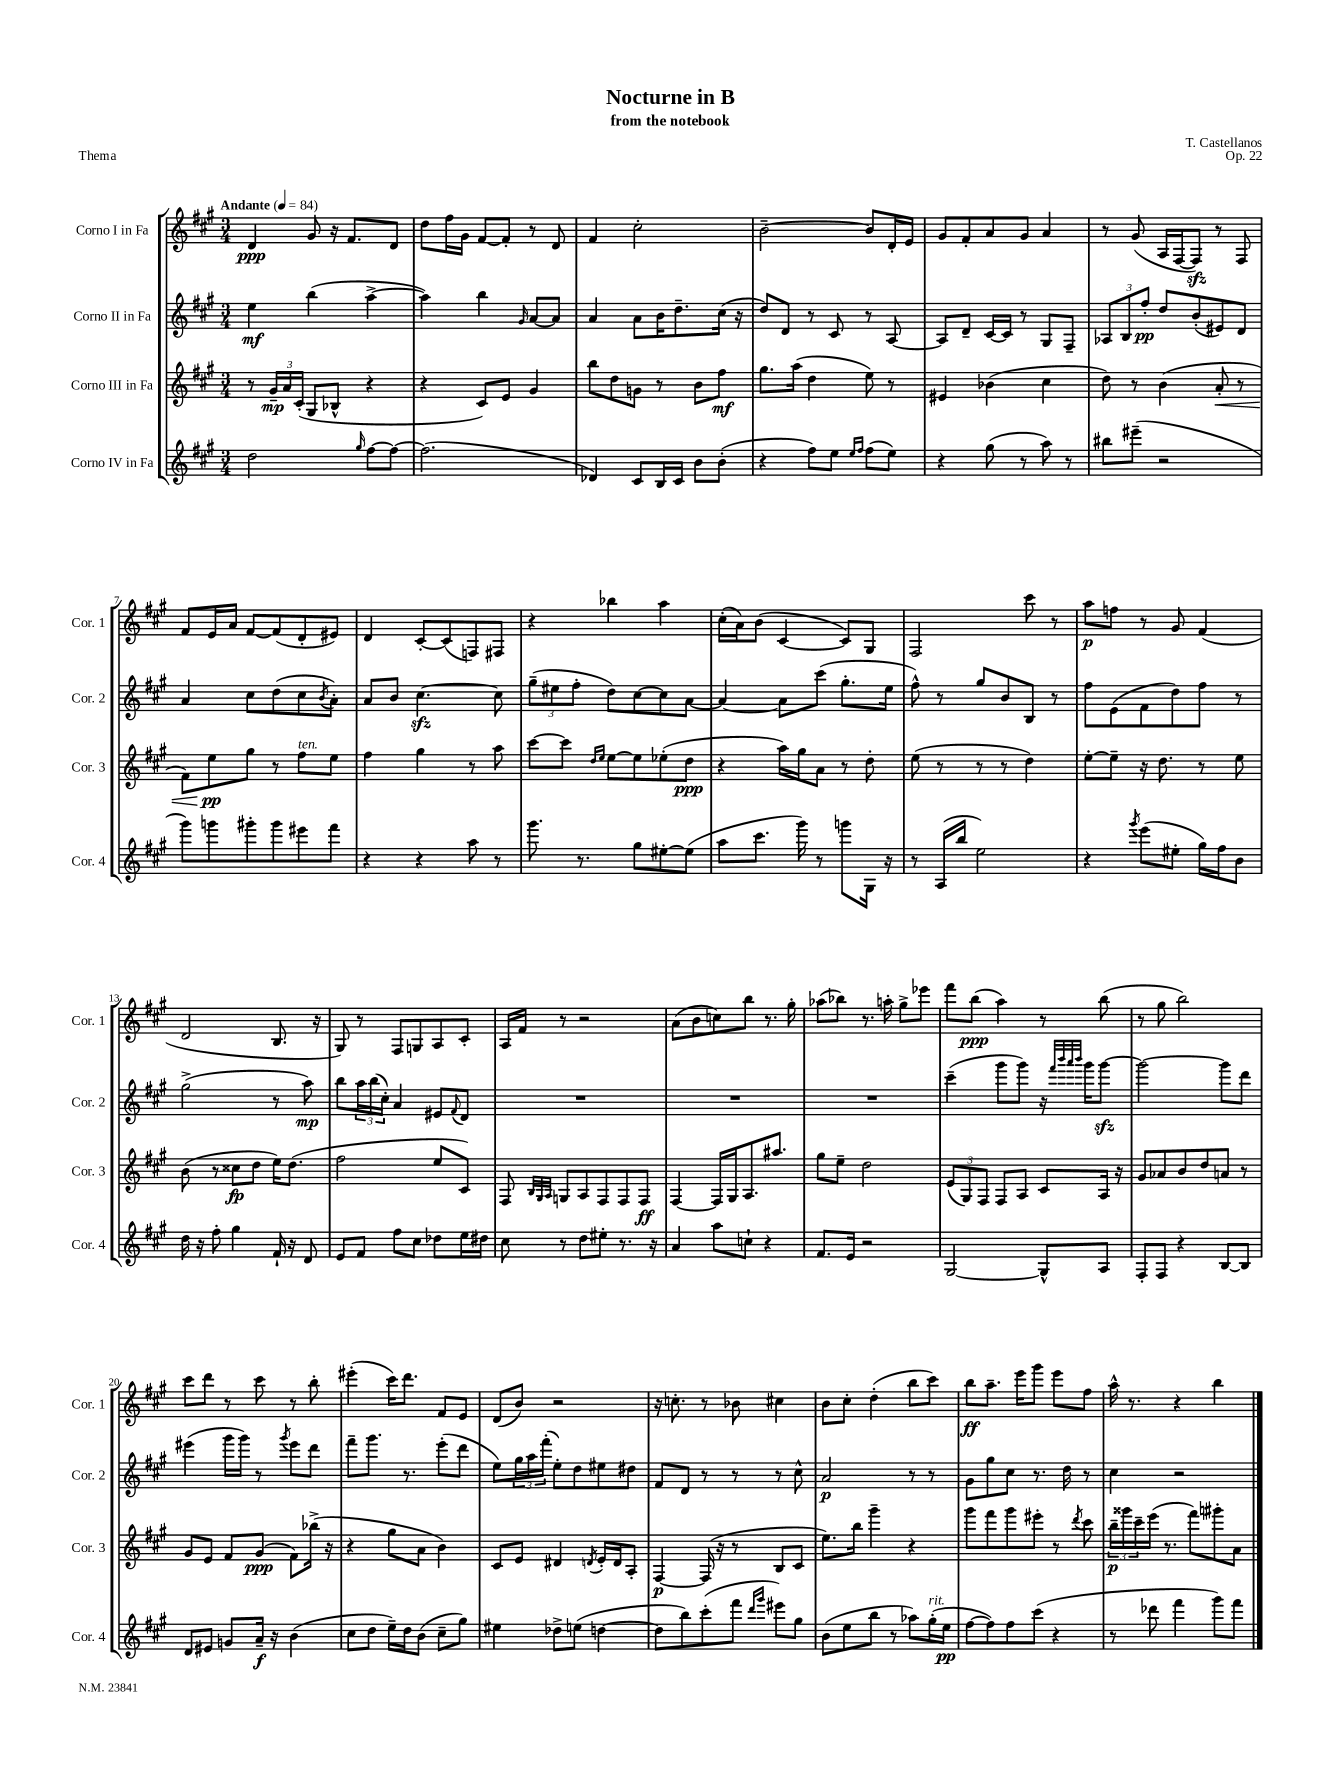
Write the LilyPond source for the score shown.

\header { title = "Nocturne in B" composer = "T. Castellanos" subtitle = "from the notebook" opus = "Op. 22" piece = "Thema" }
<<
\new StaffGroup <<
\new Staff = "s0" \with { instrumentName = "Corno I in Fa" shortInstrumentName = "Cor. 1" } {
    \clef treble \key a \major \numericTimeSignature \time 3/4 \tempo "Andante" 4 = 84
    d'4\ppp gis'8 r16 fis'8. d'8 |
    d''8 fis''16 gis'16 fis'8~ fis'8-. r8 d'8 |
    fis'4 cis''2-. |
    b'2~-- b'8 d'16-. e'16 |
    gis'8 fis'8-. a'8 gis'8 a'4 |
    r8 gis'8( a16 fis16~ fis8\sfz) r8 fis8 |
    fis'8 e'16 a'16 fis'8~ fis'8( d'8-. eis'8) |
    d'4 cis'8~-. cis'8( f8) fis8 |
    r4 bes''4 a''4 |
    cis''16-.( a'16) b'8( cis'4~ cis'8) gis8 |
    fis2 cis'''8 r8 |
    a''8\p f''8 r8 gis'8 fis'4( |
    d'2 b8. r16 |
    gis8) r8 fis8 g8 a8 cis'8-. |
    a16 fis'16 r8 r2 |
    a'8( b'8 c''8) b''8 r8. gis''16-. |
    aes''8( bes''8) r8. a''16-. gis''8-> ees'''8 |
    fis'''8 b''8\ppp( a''4) r8 b''8( |
    r8 gis''8 b''2) |
    cis'''8 d'''8 r8 cis'''8 r8 b''8-. |
    eis'''4-.( cis'''16) d'''8. fis'8 e'8 |
    d'8( b'8) r2 |
    r16 c''8.-. r8 bes'8 cis''4 |
    b'8 cis''8-. d''4-.( b''8 cis'''8) |
    b''8\ff a''8.-- e'''16 gis'''8 e'''8 fis''8 |
    a''16-^ r8. r4 b''4 \bar "|." |
}
\new Staff = "s1" \with { instrumentName = "Corno II in Fa" shortInstrumentName = "Cor. 2" } {
    \clef treble \key a \major \numericTimeSignature \time 3/4
    e''4\mf b''4( a''4~-> |
    a''4) b''4 \grace { gis'16 } a'8~ a'8 |
    a'4 a'8 b'16 d''8.-- cis''16( r16 |
    d''8) d'8 r8 cis'8 r8 a8~ |
    a8 d'8-- cis'16~ cis'16 r8 gis8 fis8-- |
    \tuplet 3/2 { aes8 b8 fis''8-.\pp } d''8 b'8-.( eis'8) d'8 |
    a'4 cis''8 d''8( cis''8 \acciaccatura { b'8 } a'8-.) |
    a'8 b'8 cis''4.~\sfz cis''8 |
    \tuplet 3/2 { gis''8--( eis''8 fis''8-. } d''8) cis''8~ cis''8 a'8~ |
    a'4~ a'8 cis'''8( gis''8.-. e''16 |
    fis''8-^) r8 gis''8 b'8 b8 r8 |
    fis''8 e'8( fis'8 d''8) fis''8 r8 |
    gis''2->( r8 a''8\mp) |
    b''8 \tuplet 3/2 { a''16 b''16( cis''16-.) } a'4 eis'8 \appoggiatura { fis'8 } d'8 |
    R2. |
    R2. |
    R2. |
    cis'''4--( gis'''8 gis'''8) r16 \grace { fis'''32 b'''32 a'''32 b'''32 } gis'''16 gis'''8~\sfz |
    gis'''2~ gis'''8 d'''8 |
    eis'''4( gis'''16 gis'''16) r8 \acciaccatura { gis'''8 } eis'''8 d'''8 |
    fis'''8-- gis'''8. r8. e'''8-.( d'''8 |
    e''8) \tuplet 3/2 { gis''16 a''16 fis'''16-.( } e''8-.) d''8 eis''8 dis''8 |
    fis'8 d'8 r8 r8 r8 cis''8-^ |
    a'2\p r8 r8 |
    gis'8 gis''8 cis''8 r8. d''16 r8 |
    cis''4 r2 \bar "|." |
}
\new Staff = "s2" \with { instrumentName = "Corno III in Fa" shortInstrumentName = "Cor. 3" } {
    \clef treble \key a \major \numericTimeSignature \time 3/4
    r8 \tuplet 3/2 { gis'16--\mp a'16 cis'16-.( } gis8 bes8-^ r4 |
    r4 cis'8) e'8 gis'4 |
    b''8 d''8 g'8 r8 b'8 fis''8\mf |
    gis''8. a''16( d''4 e''8) r8 |
    eis'4 bes'4( cis''4 |
    d''8) r8 b'4( a'8-.\< r8 |
    fis'8) e''8\pp\! gis''8 r8 fis''8^\markup { \italic "ten." } e''8 |
    fis''4 gis''4 r8 a''8 |
    cis'''8~ cis'''8 \grace { d''16 e''16 } e''8~ e''8 ees''8-.( d''8\ppp |
    r4 a''16) gis''16 a'8 r8 d''8-. |
    e''8( r8 r8 r8 d''4) |
    e''8~-. e''8-- r16 d''8. r8 e''8 |
    b'8( r8 cisis''8\fp d''8 e''16) d''8.( |
    fis''2 e''8 cis'8) |
    fis8 \grace { b32 gis32 a32 } g8 a8 fis8 fis8 fis8\ff |
    fis4~ fis16 gis16 a8. ais''8. |
    gis''8 e''8-- d''2 |
    \tuplet 3/2 { e'8( gis8) fis8 } fis8 a8 cis'8 a16 r16 |
    gis'8 aes'8 b'8 d''8 a'8 r8 |
    gis'8 e'8 fis'8 gis'8\ppp( fis'8) bes''16->( r16 |
    r4 gis''8 a'8 b'4) |
    cis'8 e'8 dis'4 \acciaccatura { d'8 } e'16-. d'16 a8-. |
    fis4~\p fis16( r16 r8 b8 cis'8 |
    e''8.) b''16 gis'''4-- r4 |
    gis'''8 fis'''8 gis'''8 eis'''8-. r8 \acciaccatura { d'''8 } cis'''8 |
    \tuplet 3/2 { b''16--\p gisis'''16 cis'''16-- } e'''16( r8. fis'''8) gis'''8-. a'8 \bar "|." |
}
\new Staff = "s3" \with { instrumentName = "Corno IV in Fa" shortInstrumentName = "Cor. 4" } {
    \clef treble \key a \major \numericTimeSignature \time 3/4
    d''2 \grace { gis''16 } fis''8~ fis''8~ |
    fis''2.( |
    des'4) cis'8 b16 cis'16 b'8 b'8-.( |
    r4 fis''8) e''8 \grace { e''16 fis''16 } fis''8( e''8) |
    r4 gis''8( r8 a''8) r8 |
    bis''8 eis'''8--( r2 |
    gis'''8) g'''8 gis'''8-. gis'''8 eis'''8 fis'''8 |
    r4 r4 a''8 r8 |
    gis'''8. r8. gis''8 eis''8~-. eis''8( |
    a''8 cis'''8. gis'''16) r8 g'''8 gis16 r16 |
    r8 a16( b''16 e''2) |
    r4 \acciaccatura { gis'''8 } e'''8( eis''8-. gis''16) fis''16 b'8 |
    d''16 r16 fis''8-. gis''4 fis'16-! r16 d'8 |
    e'8 fis'8 fis''8 cis''8 des''8 e''16 dis''16 |
    cis''8 r8 d''8 eis''8-. r8. r16 |
    a'4 a''8 c''8-! r4 |
    fis'8. e'16 r2 |
    gis2~ gis8-^ a8 |
    fis8-. fis8 r4 b8~ b8 |
    d'8 eis'8 g'8 a'16--\f r16 b'4( |
    cis''8 d''8 e''16--) d''16 b'8( cis''8-- gis''8) |
    eis''4 des''8-> e''8( d''4~ |
    d''8 b''8) cis'''8-.( fis'''8 \grace { d'''16 gis'''16 } eis'''8) gis''8 |
    b'8( e''8 b''8 r8 aes''8) gis''16-.^\markup { \italic "rit." }( e''16\pp |
    fis''8~ fis''8) fis''8 cis'''8( r4 |
    r8 des'''8 fis'''4 gis'''8) fis'''8 \bar "|." |
}
>>
>>
